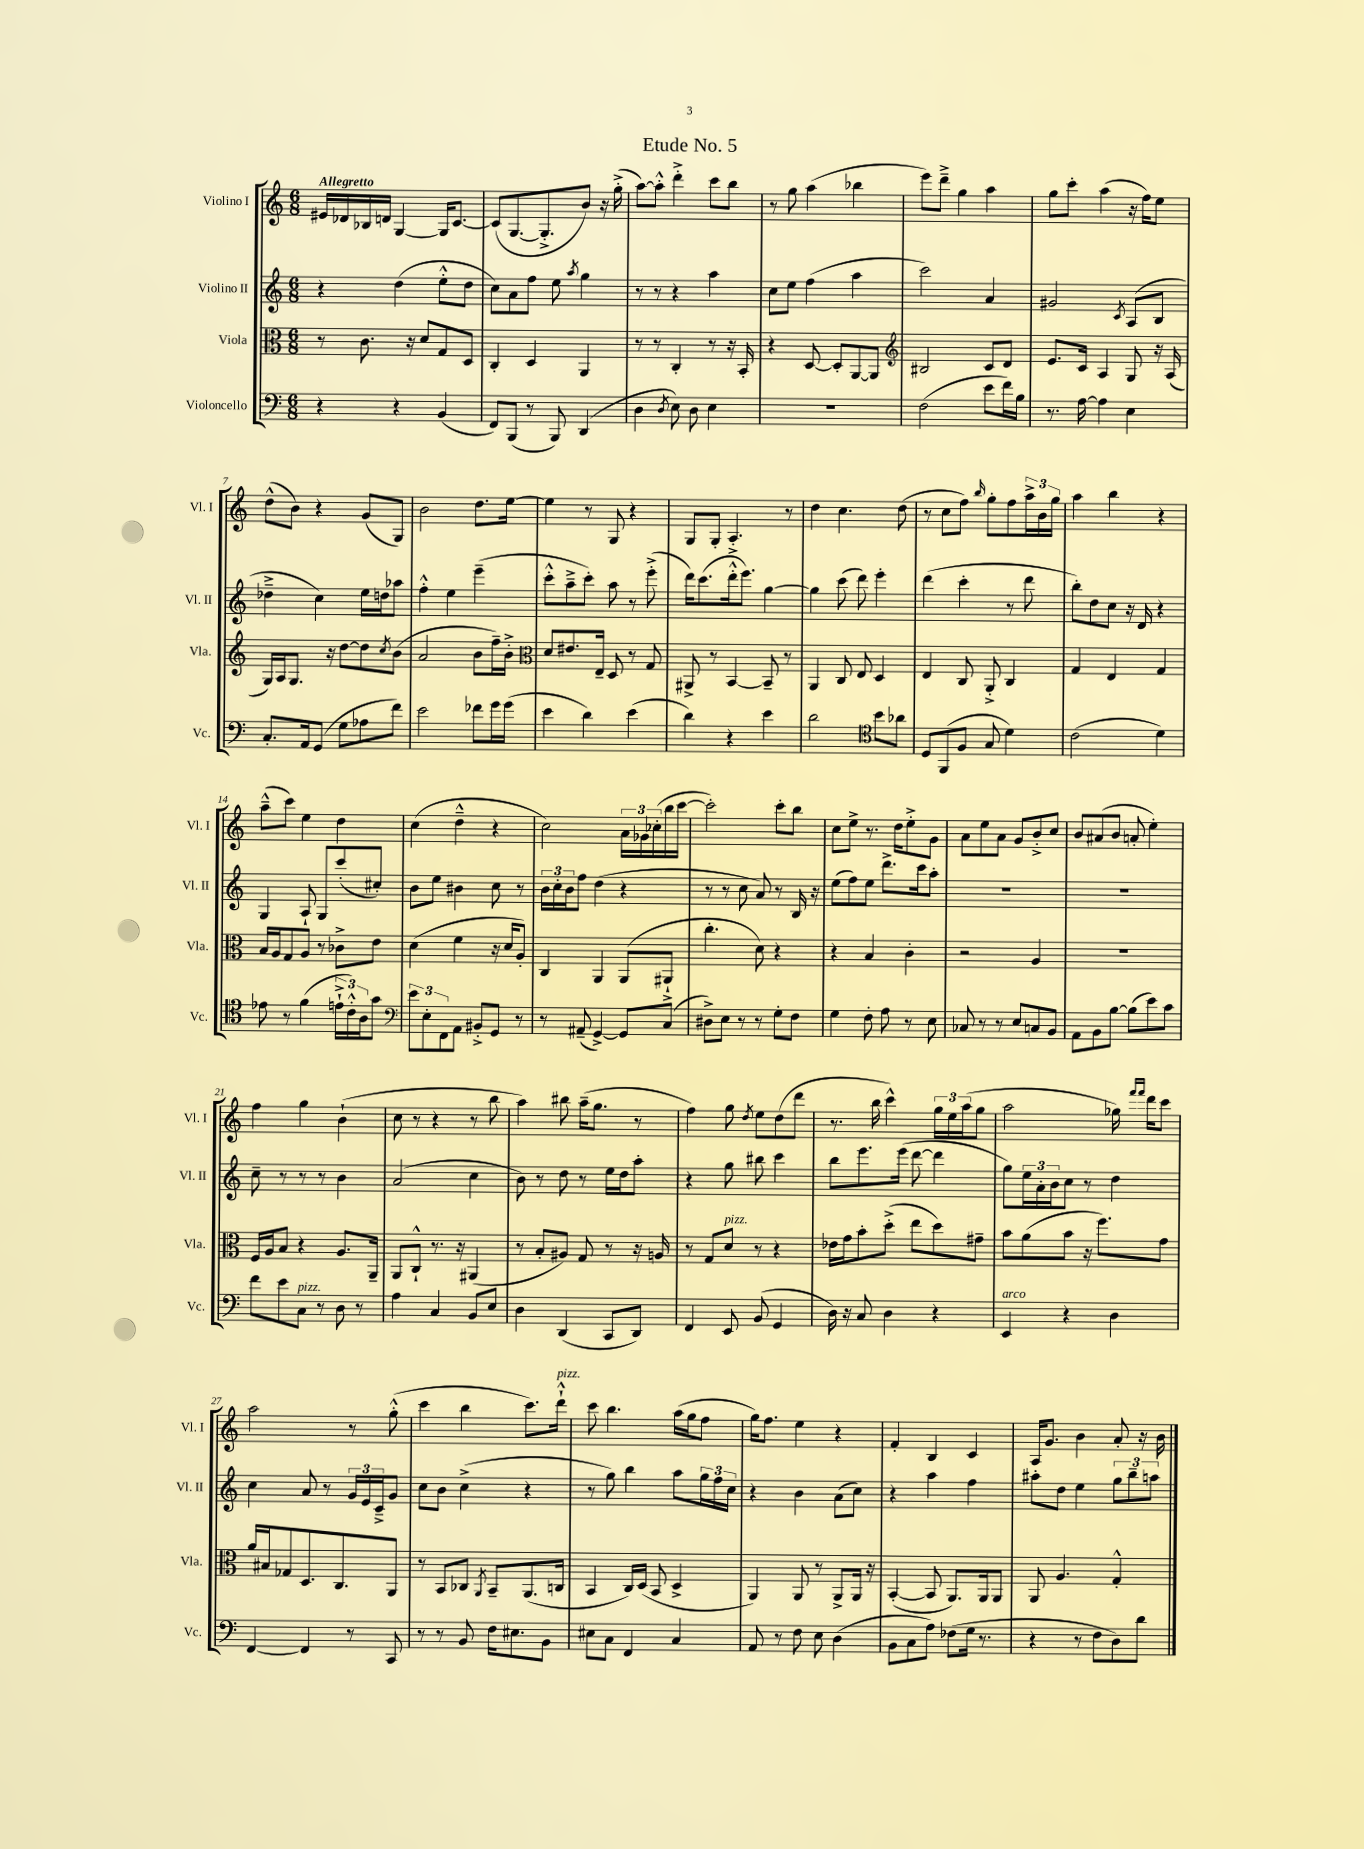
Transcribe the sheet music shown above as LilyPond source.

\header { title = "Etude No. 5" }
<<
\new StaffGroup <<
\new Staff = "s0" \with { instrumentName = "Violino I" shortInstrumentName = "Vl. I" } {
    \clef treble \key c \major \numericTimeSignature \time 6/8 \tempo "Allegretto"
    eis'16 des'16 bes16 d'16 g4~ g16 c'8.~ |
    c'8( g8.~ g8.-.-> b'8) r16 g''16-.->( |
    a''8~) a''8-.-^ d'''4-.-> c'''8 b''8 |
    r8 g''8 a''4( bes''4 |
    e'''8) d'''8---> g''4 a''4 |
    g''8 c'''8-. a''4( r16 f''16) e''8 |
    d''8-^( b'8) r4 g'8( g8) |
    b'2 d''8. e''16~ |
    e''4 r8 g8 r4 |
    g8 g8-. a4.-.-> r8 |
    d''4 c''4. d''8( |
    r8 c''8 f''8) \grace { b''16 } g''8-. f''8 \tuplet 3/2 { a''16-> b'16 g''16 } |
    a''4 b''4 r4 |
    a''8---^( c'''8) e''4 d''4 |
    c''4( d''4---^ r4 |
    c''2) \tuplet 3/2 { a'16 ges'16 ces''16-.( } b''16 c'''16~ |
    c'''2-.) c'''8-. b''8 |
    c''8 e''8-> r8. d''16 e''8-.-> g'8 |
    a'8 e''8 a'8 g'8 b'8-.-> c''8 |
    b'8 ais'8( b'8 a'8-. e''4-.) |
    f''4 g''4 b'4-!( |
    c''8 r8 r4 r8 b''8 |
    a''4) bis''8 a''16--( g''8. r8 |
    f''4) g''8 \acciaccatura { d''8 } e''8 d''8( d'''8 |
    r8. b''16 c'''4-^) \tuplet 3/2 { g''16 e''16 a''16( } g''8 |
    a''2 ges''16) \grace { f'''16 f'''16 } d'''16 c'''8 |
    a''2 r8 g''8-.-^( |
    c'''4 b''4 c'''8.) d'''16-!-^^\markup { \italic "pizz." } |
    c'''8 b''4. a''16( g''16 f''8 |
    g''16) f''8. e''4 r4 |
    f'4-. b4 c'4 |
    a16 g'8. b'4 a'8-. r16 b'16 \bar "|." |
}
\new Staff = "s1" \with { instrumentName = "Violino II" shortInstrumentName = "Vl. II" } {
    \clef treble \key c \major \numericTimeSignature \time 6/8
    r4 d''4( e''8-.-^ d''8 |
    c''8) a'8 f''8 e''8 \acciaccatura { a''8 } g''4 |
    r8 r8 r4 a''4 |
    c''8 e''8 f''4( a''4 |
    c'''2) a'4 |
    gis'2 \acciaccatura { c'8 } a8( b8 |
    des''4---> c''4) e''16 d''16 aes''8 |
    f''4-.-^ e''4 e'''4--( |
    c'''8-.-^ a''8---> c'''8-.) a''8 r8 e'''8-.->( |
    d'''16) c'''8.( d'''16-.-^ e'''8.) g''4~ |
    g''4 c'''8( d'''8) e'''4-. |
    d'''4( c'''4-. r8 d'''8 |
    b''8-.) d''8 c''8 r16 d'16 r4 |
    g4 a8-! g8 c'''8-.( cis''8-.) |
    b'8 e''8 bis'4 c''8 r8 |
    \tuplet 3/2 { b'16 c''16-. b'16 } f''8 d''4( r4 |
    r8 r8 c''8 a'8) r8 b16 r16 |
    e''8( f''8) e''8 d'''8.-> c'''16 a''8-. |
    R2. |
    R2. |
    c''8-- r8 r8 r8 b'4 |
    a'2( c''4 |
    b'8) r8 d''8 r8 e''16 d''16 a''8-. |
    r4 g''8 bis''8 c'''4 |
    b''8 e'''8. e'''16( d'''8~ d'''4 |
    g''8) \tuplet 3/2 { e''16 a'16-. b'16 } c''8 r8 d''4 |
    c''4 a'8 r8 \tuplet 3/2 { g'16 e'16 c'16---> } g'8 |
    c''8 b'8 c''4->( r4 |
    r8 g''8) b''4 a''8 \tuplet 3/2 { g''16 f''16 c''16 } |
    r4 b'4 a'8( c''8) |
    r4 a''4 f''4 |
    ais''8-. d''8 e''4 \tuplet 3/2 { g''8 b''8-- a''8 } \bar "|." |
}
\new Staff = "s2" \with { instrumentName = "Viola" shortInstrumentName = "Vla." } {
    \clef alto \key c \major \numericTimeSignature \time 6/8
    r8 c'8. r16 d'8 g8 d8 |
    c4-. d4 a,4 |
    r8 r8 c4-. r8 r16 b,16-. |
    r4 d8~ d8-. a,8~ a,8 |
    \clef treble bis2 c'8 d'8 |
    e'8. c'16 a4 g8 r16 a16( |
    g16) a16 g8. r16 d''8~ d''8 \acciaccatura { c''8 } b'8( |
    a'2 b'8 f''16--) b'16-.-> |
    \clef alto d'8 eis'8. e16-- d8 r8 g8 |
    ais,8-> r8 b,4~ b,8-- r8 |
    a,4 c8 e8 d4 |
    e4 c8 a,8-.-> c4 |
    g4 e4 g4 |
    b16 a16 g8 a8 r8 ces'8-> e'8 |
    d'4( f'4 r16 d'16 a8-.) |
    c4 a,4 a,8( ais,8-!-> |
    c''4.-. d'8) r4 |
    r4 b4 c'4-. |
    r2 a4 |
    R2. |
    f16 a16 b8 r4 a8. a,16-- |
    a,8 c8-!-^ r8. r16 ais,4( |
    r8 b8-. ais8) g8 r8 r16 a16 |
    r8 g8 d'8^\markup { \italic "pizz." } r8 r4 |
    ees'16 g'16 b'8-. d''8-.->( e''8 d''8) gis'8-- |
    b'8 a'8( b'8 r16 f''8.) g'8 |
    a'16 bis16 ges8 d8. c8. a,8 |
    r8 b,8 ces8 \acciaccatura { a,8 } b,8-- a,8.( c16 |
    b,4 c16) d16( b,8 d4-> |
    a,4) a,8 r8 a,8-> a,16 r16 |
    b,4~-.( b,8 a,8.) a,16 a,8 |
    a,8 a4. g4-.-^ \bar "|." |
}
\new Staff = "s3" \with { instrumentName = "Violoncello" shortInstrumentName = "Vc." } {
    \clef bass \key c \major \numericTimeSignature \time 6/8
    r4 r4 b,4( |
    f,8) b,,8( r8 b,,8) d,4( |
    d4 \acciaccatura { d8 } e8) d8 e4 |
    R2. |
    f2( e'8 f'16) b16 |
    r8. a16~ a4 e4 |
    c8.-. a,16 g,8( g8 aes8 f'8) |
    e'2 fes'8 g'16 g'16( |
    e'4 d'4) e'4( |
    d'4) r4 e'4 |
    d'2 \clef tenor b'8 aes'8 |
    d8 f,8( f8 g8 d'4) |
    c'2( d'4) |
    ees'8 r8 f'4( \tuplet 3/2 { e'16-!-> c'16-.-^) a16 } g'8 |
    \clef bass \tuplet 3/2 { e'8 e8-. f,8 } a,8 bis,8-.-> g,8 r8 |
    r8 ais,8--( g,4~->) g,8 c8( |
    dis8->) e8 r8 r8 g8-. f8 |
    g4 f8-. a8 r8 e8 |
    ces8 r8 r8 e8 c8 b,8 |
    a,8 b,8 b8~ b8( e'8) c'8 |
    f'8 e'8 c8^\markup { \italic "pizz." } r8 d8 r8 |
    a4 c4 b,8 e8 |
    d4 d,4( c,8 d,8) |
    f,4 e,8 b,8( g,4 |
    d16) r16 c8 d4 r4 |
    e,4^\markup { \italic "arco" } r4 d4 |
    f,4~ f,4 r8 c,8 |
    r8 r8 b,8 f16 eis8. b,8 |
    eis8 c8 f,4 c4 |
    a,8 r8 f8 e8 d4( |
    b,8 c8 a8) fes8( g16 r8. |
    r4 r8 f8 d8) d'8 \bar "|." |
}
>>
>>
